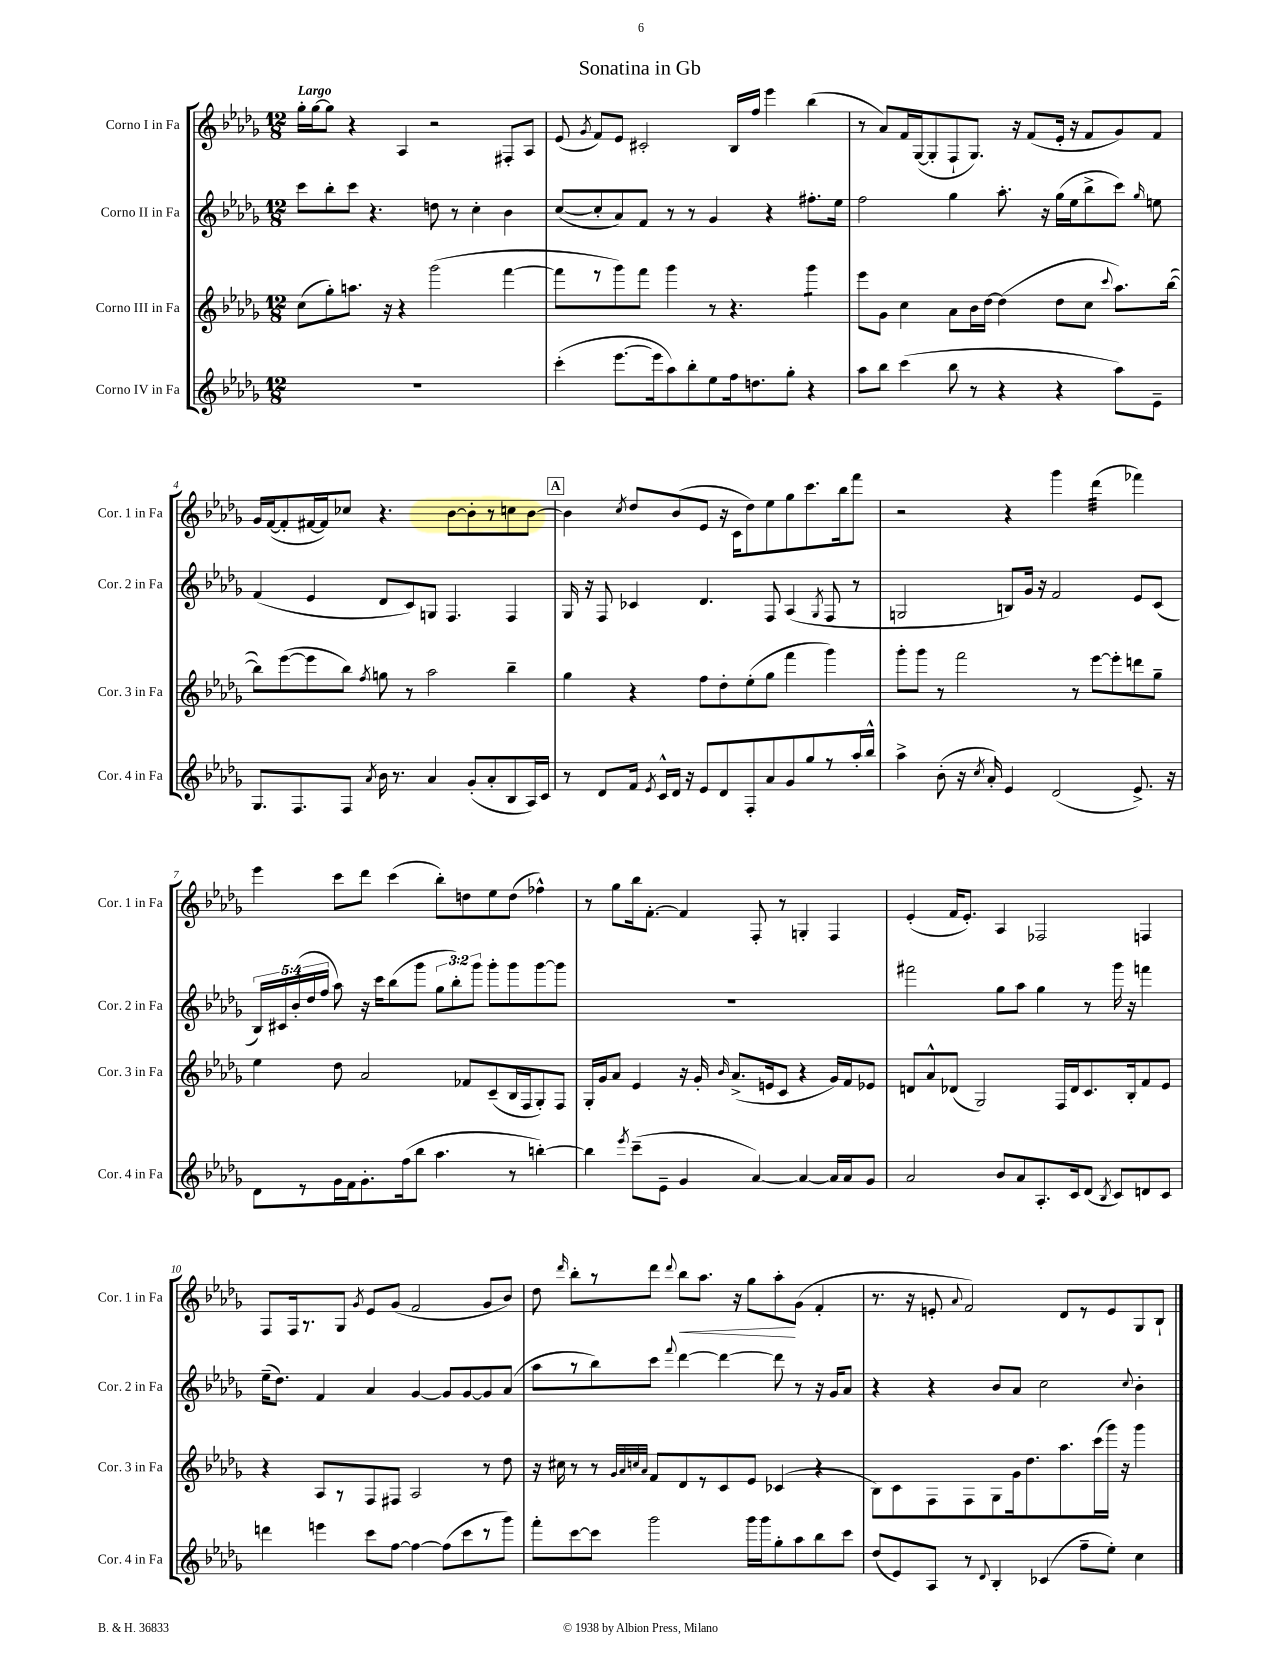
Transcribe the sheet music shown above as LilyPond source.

\header { title = "Sonatina in Gb" }
<<
\new StaffGroup <<
\new Staff = "s0" \with { instrumentName = "Corno I in Fa" shortInstrumentName = "Cor. 1 in Fa" } {
    \clef treble \key des \major \numericTimeSignature \time 12/8 \tempo "Largo"
    \autoBeamOff ges''16[-. ges''16~ ges''8] r4 aes4 r2 fis8[-. aes8] |
    ees'8( \acciaccatura { ges'8 } f'8[) ees'8] cis'2-. bes16[ f''16] ees'''4 bes''4( |
    r8 aes'8[) f'16 ges16~( ges8-. f8-! ges8.]) r16 f'8[( ees'16]-. r16 f'8[ ges'8) f'8] |
    ges'16[ f'16~( f'8-. fis'16~ fis'16) ces''8] r4. bes'8[~ bes'8-. r8 c''8 bes'8]~ |
    \mark \markup { \box "A" } bes'4 \acciaccatura { c''8 } des''8[ bes'8( ees'8] r16 c'16[ des''8) ees''8 ges''8 c'''8. bes''16 f'''8] |
    r2 r4 ges'''4 des'''4:32( fes'''4) |
    ees'''4 c'''8[ des'''8] c'''4( bes''8[-.) d''8 ees''8 d''8]( fes''4-^) |
    r8 ges''8[ bes''16 f'8.]~-. f'4 f8-. r8 g4-. f4 |
    ees'4-.( f'16[ ees'8.]-.) aes4 fes2 f4 |
    f8[ f16 r8. ges8] \acciaccatura { ges'8 } ees'8[ ges'8]( f'2 ges'8[ bes'8]) |
    des''8 \grace { des'''16 } bes''8[-. r8 des'''8] \appoggiatura { des'''8 } bes''8[\< aes''8.] r16 ges''8[ aes''8-.\! ges'8]( f'4-. |
    r8. r16 e'8-. \appoggiatura { aes'8 } f'2) des'8[ r8 e'8 ges8 bes8]-! \bar "|." |
}
\new Staff = "s1" \with { instrumentName = "Corno II in Fa" shortInstrumentName = "Cor. 2 in Fa" } {
    \clef treble \key des \major \numericTimeSignature \time 12/8 \override Staff.TupletNumber.text = #tuplet-number::calc-fraction-text
    \autoBeamOff c'''8[ bes''8-. c'''8] r4. d''8 r8 c''4-. bes'4 |
    c''8[~( c''8-. aes'8) f'8] r8 r8 ges'4 r4 fis''8.[-. ees''16] |
    f''2 ges''4 aes''8.-. r16 ges''16[( ees''16 bes''8-> c'''8]) \grace { ges''16 } e''8 |
    f'4( ees'4 des'8[ c'8) g8] f4. f4 |
    \mark \markup { \box "A" } ges16 r16 f8 ces'4 des'4. f8 aes4( \acciaccatura { ges8 } f8 r8 |
    g2 b8[) ges'16] r16 f'2 ees'8[ c'8]( |
    \tuplet 5/4 { bes16[) cis'16 bes'16-.( des''16 f''16] } aes''8) r16 c'''16[ bes''8( ges'''8] \tuplet 3/2 { ges''8[ bes''8-.) ges'''8] } ges'''8[-. ges'''8 ges'''8~ ges'''8] |
    R1. |
    fis'''2 ges''8[ aes''8] ges''4 r8 ges'''16 r16 f'''4 |
    ees''16[--( des''8.]) f'4 aes'4 ges'4~ ges'8[ ges'8~ ges'8 aes'8]( |
    aes''8[ r8 bes''8) c'''8] \appoggiatura { f'''8 } des'''4~ des'''4~ des'''8 r8 r16 ges'16[ aes'8] |
    r4 r4 bes'8[ aes'8] c''2 \appoggiatura { c''8 } bes'4-. \bar "|." |
}
\new Staff = "s2" \with { instrumentName = "Corno III in Fa" shortInstrumentName = "Cor. 3 in Fa" } {
    \clef treble \key des \major \numericTimeSignature \time 12/8
    \autoBeamOff c''8[( ges''8-.) a''8.] r16 r4 ges'''2( f'''4~ |
    f'''8[ r8 ges'''8) f'''8] ges'''4 r8 r4. ges'''4:8 |
    ees'''8[ ges'8] c''4 aes'8[ bes'16 des''16]~ des''4( des''8[ c''8] \appoggiatura { c'''8 } aes''8.[) bes''16]~( |
    bes''8[) ees'''8~( ees'''8 bes''8]) \acciaccatura { f''8 } g''8 r8 aes''2 bes''4-- |
    \mark \markup { \box "A" } ges''4 r4 f''8[ des''8-. ees''8-.( ges''8] f'''4 ges'''4) |
    ges'''8[-. ges'''8] r8 f'''2 r8 ees'''8[~ ees'''8-. d'''8 ges''8]-- |
    ees''4 des''8 aes'2 fes'8[ c'8--( bes16 f16 ges8-.) f8] |
    ges16[-. ges'16 aes'8] ees'4 r16 ges'16-. \grace { bes'16 } aes'8.[->( e'16 c'8] r4 ges'16[) f'16 ees'8] |
    d'8[ aes'8-^ des'8]( ges2) f16[ des'16 c'8. bes16-. f'8 ees'8] |
    r4 aes8[ r8 f8 fis8] aes2 r8 des''8 |
    r16 cis''16 r8 r8 \grace { ges'32[ aes'32 c''32 aes'32] } f'8[ des'8 r8 c'8 ees'8] ces'4( r4 |
    bes8[) c'8 f8 f8 ges8 ges'16 des''8. aes''8. c'''16( ges'''16]) r16 ges'''4 \bar "|." |
}
\new Staff = "s3" \with { instrumentName = "Corno IV in Fa" shortInstrumentName = "Cor. 4 in Fa" } {
    \clef treble \key des \major \numericTimeSignature \time 12/8
    \autoBeamOff R1. |
    c'''4-.( ees'''8.[~ ees'''16 aes''8) bes''8-. ees''8 f''16 d''8. ges''8]-. r4 |
    aes''8[ bes''8] c'''4( bes''8 r8 r4 r4 aes''8[) ees'8]-- |
    ges8.[ f8. f8] \acciaccatura { aes'8 } bes'16 r8. aes'4 ges'8[-.( aes'8-. bes8 aes16) c'16] |
    \mark \markup { \box "A" } r8 des'8[ f'16] \acciaccatura { ees'8 } c'16[-^ des'16] r16 ees'8[ des'8 f8-. aes'8 ges'8 ges''8 r8 aes''16-. bes''16]-^ |
    aes''4-> bes'8-.( r16 \acciaccatura { c''8 } aes'16-.) ees'4 des'2( ees'8.->) r16 |
    des'8[ r8 ges'16 f'16 ges'8.-. f''16( bes''8] aes''4. r8 b''4~-.) |
    b''4 \acciaccatura { ees'''8 } c'''8[--( ees'8]-- ges'4 aes'4~) aes'4~ aes'16[ aes'16 ges'8] |
    aes'2 bes'8[ aes'8 aes8.-. c'16 des'8]( \acciaccatura { bes8 } c'8[) d'8 c'8] |
    d'''4 e'''4 c'''8[ f''8]~ f''4~ f''8[( c'''8 r8 ges'''8]) |
    f'''8[-. c'''8~ c'''8] ges'''2 ges'''16[ ges'''16 ges''8-. aes''8 bes''8 c'''8] |
    des''8[( ees'8) aes8] r8 \appoggiatura { des'8 } bes4-. ces'4( f''8[-- ees''8]-.) c''4 \bar "|." |
}
>>
>>
